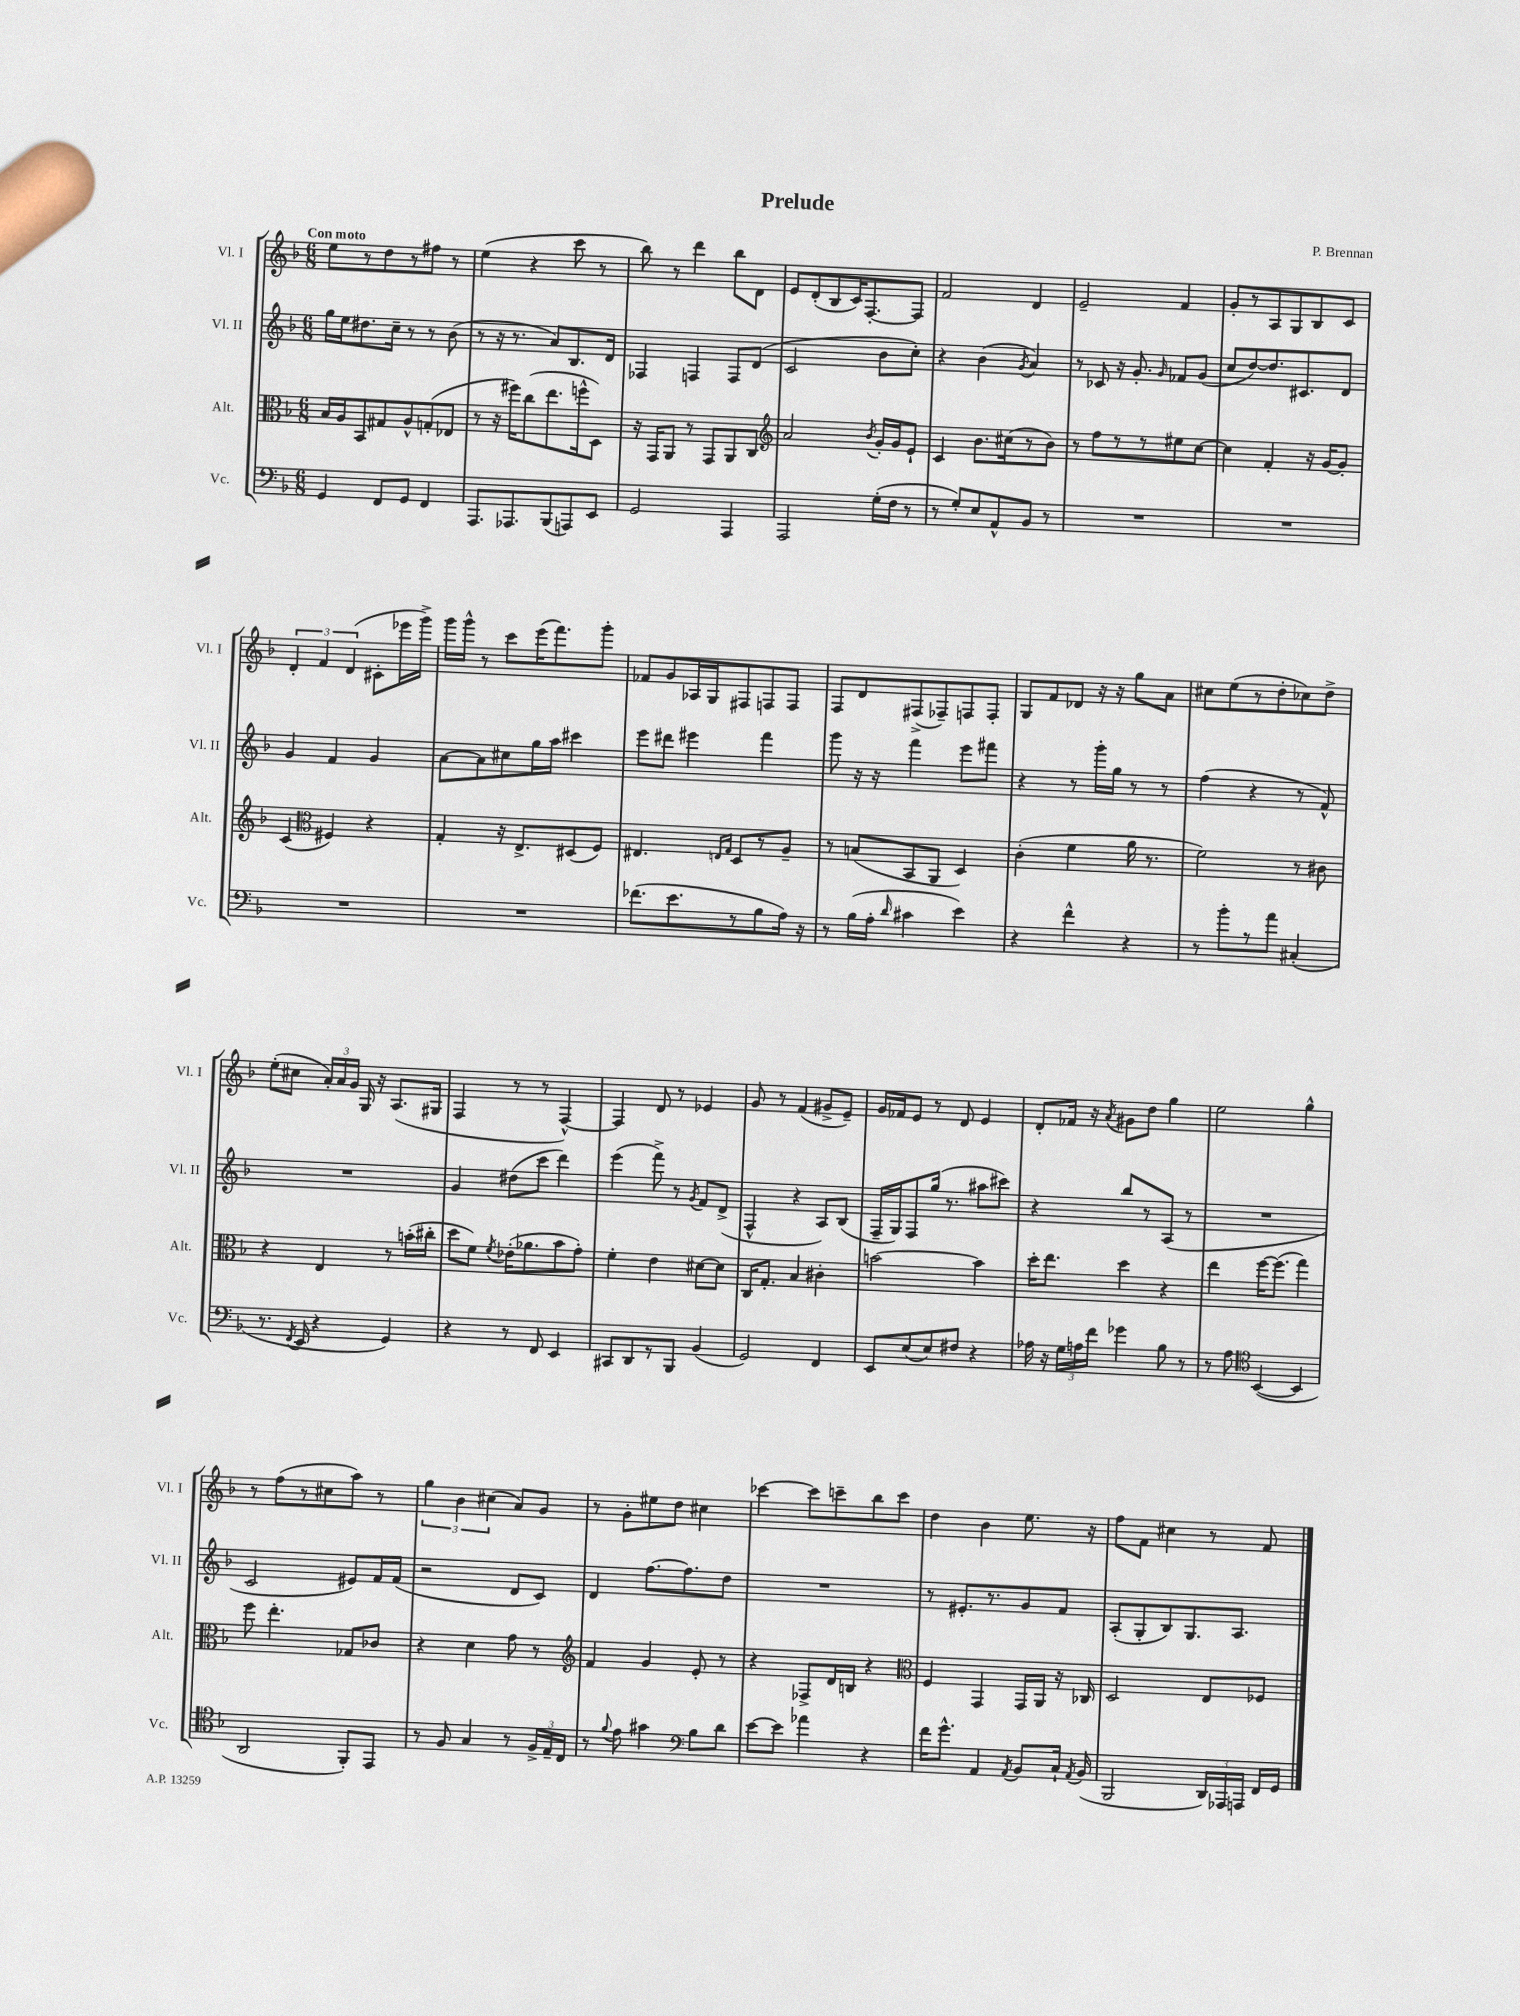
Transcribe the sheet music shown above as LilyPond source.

\header { title = "Prelude" composer = "P. Brennan" }
<<
\new StaffGroup <<
\new Staff = "s0" \with { instrumentName = "Vl. I" shortInstrumentName = "Vl. I" } {
    \clef treble \key f \major \numericTimeSignature \time 6/8 \tempo "Con moto"
    \autoBeamOff e''8[ r8 d''8 r8 fis''8] r8 |
    e''4( r4 c'''8 r8 |
    bes''8) r8 d'''4 bes''8[ d'8] |
    e'8[ d'8-.( bes8 c'16) f8.~-. f8] |
    f'2 d'4 |
    e'2-- f'4 |
    g'8[-. r8 a8 g8 bes8 c'8] |
    \tuplet 3/2 { d'4-. f'4 d'4( } cis'8[-. ees'''16 g'''16]->) |
    g'''16[ g'''16]-^ r8 c'''8[ e'''16( f'''8.) g'''8]-. |
    fes'8[ g'8 aes16 g16 fis8 f8 f8] |
    f8[ d'8 fis8->( fes8--) f8 f8]-. |
    g8[ f'8 des'8] r16 r16 g''8[ a'8] |
    cis''8[ e''8( r8 d''8-. ces''8) d''8]-> |
    e''8[-.( cis''8] \tuplet 3/2 { a'16[-.) a'16 g'16] } g16 r16 a8.[( gis16] |
    f4 r8 r8 f4~-^) |
    f4 d'8 r8 ees'4 |
    g'8 r8 f'4( gis'8[-> e'8]--) |
    g'16[ fes'16 e'8] r8 d'8 e'4 |
    d'8[-. fes'16] r16 \acciaccatura { a'8 } gis'8[ d''8] g''4 |
    e''2 g''4-^ |
    r8 f''8[( r8 cis''8 a''8]) r8 |
    \tuplet 3/2 { g''4 bes'4 cis''4( } a'8[) g'8] |
    r8 g'8[-. eis''8 d''8] cis''4 |
    ces'''4~ ces'''8[ c'''8-- bes''8 c'''8] |
    d''4 bes'4 e''8. r16 |
    f''8[ f'8] cis''4 r8 f'8 \bar "|." |
}
\new Staff = "s1" \with { instrumentName = "Vl. II" shortInstrumentName = "Vl. II" } {
    \clef treble \key f \major \numericTimeSignature \time 6/8
    \autoBeamOff g''16[ e''16 dis''8. c''16]-- r8 r8 bes'8( |
    r8 r16 r8. a'8[) bes8. d'16] |
    fes4 f4 f8[ d'8]( |
    c'2 bes'8[ c''8]-.) |
    r4 bes'4( \acciaccatura { g'8 } a'4) |
    r8 ces'8 r16 g'8.-. \grace { g'16 } fes'8[ g'8]( |
    c''8[ d''8~) d''8. cis'8. d'8] |
    g'4 f'4 g'4 |
    a'8[~ a'8 cis''8 g''16 a''16] cis'''4 |
    e'''8[ dis'''8] eis'''4 f'''4 |
    g'''8 r16 r16 f'''4 e'''8[ fis'''8] |
    r4 r8 g'''16[-. g''16] r8 r8 |
    f''4( r4 r8 f'8-^) |
    R2. |
    g'4 dis''8[( c'''8] d'''4) |
    e'''4( f'''8->) r8 \acciaccatura { g'8 } f'8[ d'8]->( |
    f4-^ r4 a8[) bes8]( |
    f16[-- g16) f8 g''16]( r8. ais''8[ cis'''8]) |
    r4 bes''8[ r8 a8]( r8 |
    R2. |
    c'2 eis'8[) f'16 f'16]( |
    r2 d'8[ c'8]) |
    d'4 f''8.[~ f''8. d''8] |
    R2. |
    r8 eis'8.[-. r8. g'8 f'8] |
    a8[-.( g8-. bes8) g8. a8.] \bar "|." |
}
\new Staff = "s2" \with { instrumentName = "Alt." shortInstrumentName = "Alt." } {
    \clef alto \key f \major \numericTimeSignature \time 6/8
    \autoBeamOff bes16[ a16 bes,8 gis8 a8-^ g8-.( ees8] |
    r8 r16 fis''16[) c''8( e''8. f''16-^ d8]) |
    r16 g,16[ a,8] r8 g,8[ a,8 c8] |
    \clef treble a'2 \acciaccatura { bes'8 } g'16[-. g'16 e'8]-! |
    c'4 bes'8.[ cis''16( r8 bes'8]) |
    r8 f''8[ r8 r8 eis''8 c''8]~ |
    c''4 f'4-. r16 g'16[~ g'8]-. |
    c'4( \clef alto fis4) r4 |
    g4-. r16 e8.[-> dis8( f8]) |
    eis4. \grace { e16[ g16] } d8[ r8 a8]-- |
    r8 b8[( bes,8 a,8] d4) |
    c'4-.( f'4 a'16 r8. |
    f'2) r8 cis'8 |
    r4 e4 r8 b'16[-.( cis''16]-. |
    d''8[ f'8]) \acciaccatura { f'8 } ees'16[-.( aes'8. bes'8 g'8]-.) |
    f'4-. e'4 dis'8[~ dis'8] |
    c16[ g8.]-. bes4 cis'4-. |
    b'2~ b'4 |
    d''16[-. e''8.] d''4 r4 |
    e''4 f''16[~ f''8.]( g''4) |
    f''8 e''4.-. ges8[ ces'8] |
    r4 d'4 g'8 r8 |
    \clef treble f'4 g'4 e'8-. r8 |
    r4 fes8[-> d'16 b16] r4 |
    \clef alto f4 g,4 g,16[ a,16] r16 ces16 |
    d2 e8[ fes8] \bar "|." |
}
\new Staff = "s3" \with { instrumentName = "Vc." shortInstrumentName = "Vc." } {
    \clef bass \key f \major \numericTimeSignature \time 6/8
    \autoBeamOff g,4 f,8[ g,8] f,4 |
    a,,8.[ aes,,8. bes,,8( a,,8) e,8] |
    g,2 a,,4 |
    a,,2 g16[-.( f16] r8 |
    r8 g8[-.) e8 a,8-^ bes,8] r8 |
    R2. |
    R2. |
    R2. |
    R2. |
    fes'8.[( e'8. r8 bes8 a16]) r16 |
    r8 bes16[( a16]-. \grace { d'16 } cis'4 e'4) |
    r4 f'4-^ r4 |
    r8 bes'8[-. r8 a'8] cis4-.( |
    r8. \acciaccatura { f,8 } e,16 r4 g,4) |
    r4 r8 f,8 e,4 |
    cis,8[ d,8 r8 bes,,8] bes,4( |
    g,2) f,4 |
    e,8[ e8( e8) fis8] r4 |
    aes16 r16 \tuplet 3/2 { g16[ a16 f'16] } ges'4 bes8 r8 |
    r8 a8 \clef tenor bes,4~( bes,4 |
    a,2 f,8[-.) e,8] |
    r8 f8 g4 r8 \tuplet 3/2 { f16[-> e16-- c16] } |
    r8 \appoggiatura { f'8 } e'8 gis'4 \clef bass bes8[ d'8] |
    e'8[~ e'8] aes'4 r4 |
    f'16[ g'8.]-^ a,4 \acciaccatura { a,8 } bes,8[ c16]-! \acciaccatura { a,8 } bes,16( |
    bes,,2 \tuplet 3/2 { d,16[) aes,,16 a,,16] } f,16[ g,16] \bar "|." |
}
>>
>>
\layout { \context { \Score \remove "Bar_number_engraver" } }
